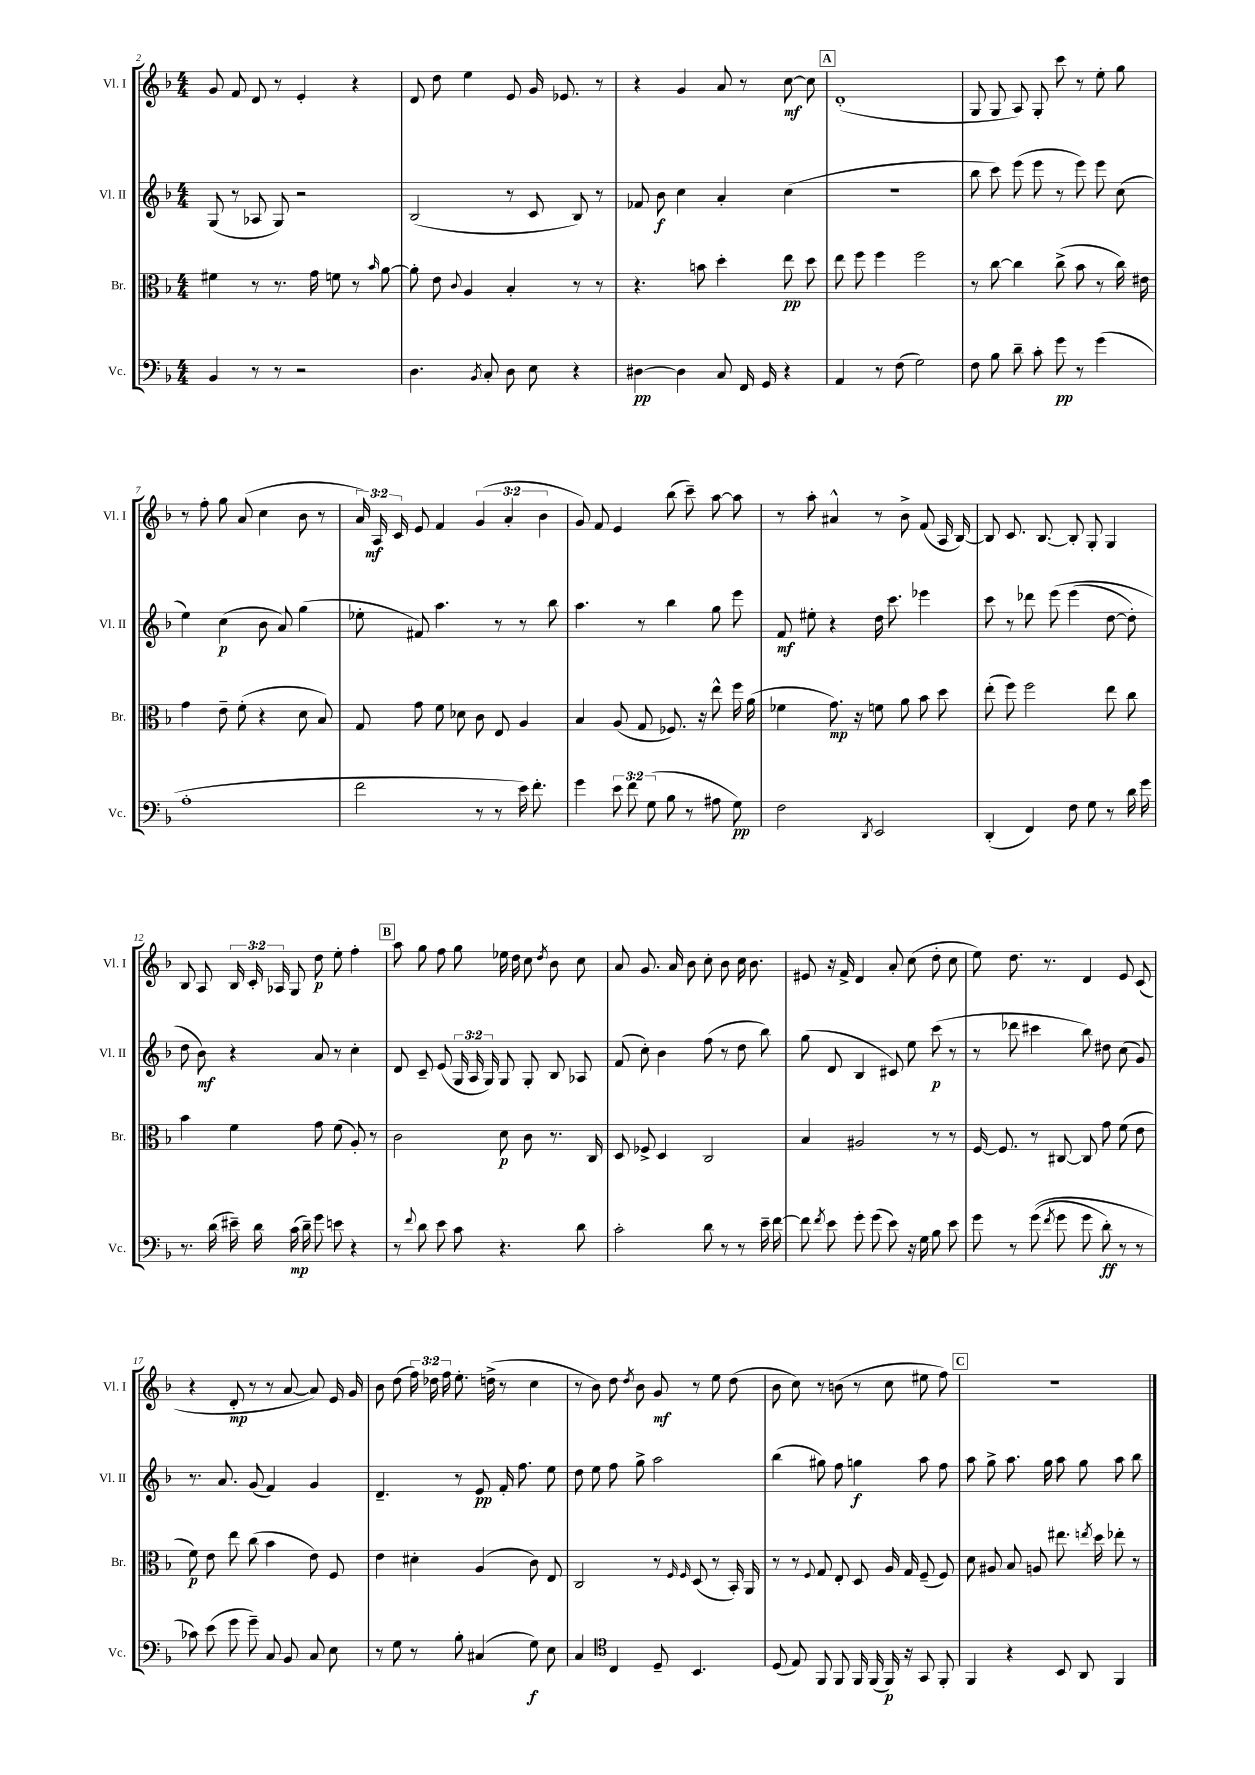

**kern	**kern	**kern	**kern
*staff4	*staff3	*staff2	*staff1
*clefF4	*clefC3	*clefG2	*clefG2
*k[b-]	*k[b-]	*k[b-]	*k[b-]
*M4/4	*M4/4	*M4/4	*M4/4
4BB-/	4f#\	(8G/	8g/
.	.	8r	8f/
8r	8r	8A-/	8d/
8r	8.r	8G/)	8r
2r	.	2r	4e'/
.	16g\	.	.
.	8f\	.	.
.	8r	.	4r
.	16qqb-/	.	.
.	[8a\	.	.
=	=	=	=
4.D\	8a'\]	(2B-/	8d/
.	8e\	.	8dd\
.	8qqc/	.	.
.	4A/	.	4ee\
8qBB-/	.	.	.
8C'/	.	.	.
8D\	4B-'/	8r	8e/
8E\	.	8c/	16g/
.	.	.	8.e-/
4r	8r	8B-/)	.
.	8r	8r	8r
=	=	=	=
[4D#\	4.r	8f-/	4r
.	.	8b-\	.
4D#\]	.	4cc\	4g/
.	8b\	.	.
8C/	4dd'\	4a'/	8a/
16FF/	.	.	8r
16GG/	.	.	.
4r	8ee\	(4cc\	[8cc\
.	8dd\	.	8cc\]
=	=	=	=
4AA/	8ee\	1r	(1d'
.	8ff\	.	.
8r	4ff\	.	.
(8F\	.	.	.
2G\)	2ff\	.	.
=	=	=	=
8F\	8r	8bb-\	8G/
8B-\	[8cc\	8ccc\)	8G/
8d~\	4cc\]	(8eee\	8A/)
8c'\	.	8eee\	8G'/
8g\	(8cc^\	8r	8ccc\
8r	8b-\	8eee\)	8r
(4g\	8r	8eee\	8ee'\
.	16cc\)	(8cc\	8gg\
.	16e#\	.	.
=	=	=	=
1A'	4g\	4ee\)	8r
.	.	.	8ff'\
.	8e~\	(4cc\	8gg\
.	(8f'\	.	(8a/
.	4r	8b-\	4cc\
.	.	8a/)	.
.	8d\	(4gg\	8b-\
.	8B-/)	.	8r
=	=	=	=
2f\	8G/	8ee-'\	24a/)
.	.	.	24A/
.	.	.	24c/
.	8g\	8f#/)	8e/
.	8f\	4.aa\	4f/
.	8d-\	.	.
8r	8c\	.	(6g/
8r	8E/	8r	.
.	.	.	6a'/
16e\)	4A/	8r	.
8.f'\	.	.	.
.	.	.	6b-\
.	.	8bb-\	.
=	=	=	=
4g\	4B-/	4.aa\	8g/)
.	.	.	8f/
12e\	(8A/	.	4e/
12f\	.	.	.
.	8G/	8r	.
(12G\	.	.	.
8B-\	8.F-/)	4bb-\	(8bb-\
8r	.	.	8ccc~\)
.	16r	.	.
8A#\	8ee^^\	8gg\	[8aa\
8G\)	16ff\	8eee\	8aa\]
.	(16a\	.	.
=	=	=	=
2F\	4f-\	8f/	8r
.	.	8ee#'\	8aa'\
.	8.g\)	4r	4a#^^/
.	16r	.	.
8qDD/	.	.	.
2EE/	8f\	16dd\	8r
.	.	8.ccc\	.
.	8a\	.	8b-^\
.	8b-\	4eee-\	(8f/
.	8dd\	.	16A/
.	.	.	[16B-/)
=	=	=	=
(4DD'/	(8ee'\	8ccc\	8B-/]
.	8ff\)	8r	8.c/
4FF/)	2ff\	8ddd-\	.
.	.	.	[8.B-/
.	.	&(8eee\	.
8F\	.	(4eee\	8B-'/]
8G\	.	.	8G'/
8r	8ee\	[8dd\	4G/
16d\	8cc\	8dd'\])	.
16g\	.	.	.
=	=	=	=
8.r	4b-\	8dd\	8B-/
.	.	8b-\&)	8A/
(16d\	.	.	.
16e#~\)	4f\	4r	24B-/
.	.	.	24c'/
16d\	.	.	.
.	.	.	24A-/
(16c\	.	.	8G/
16d~\)	.	.	.
8g\	8g\	8a/	8dd\
8e\	(8f\	8r	8ee'\
4r	8A'/)	4cc'\	4ff'\
.	8r	.	.
=	=	=	=
8r	2c\	8d/	8aa\
8qqf/	.	.	.
8d\	.	8c~/	8gg\
8e\	.	(8e/	8ff\
8c\	.	24G/	8gg\
.	.	24A/	.
.	.	24G/)	.
4.r	8d\	8G/	16ee-\
.	.	.	16dd\
.	8c\	8G'/	8cc\
.	.	.	8qdd/
.	8.r	8B-/	8b-\
8d\	.	8A-/	8cc\
.	16C/	.	.
=	=	=	=
2c'\	8D/	(8f/	8a/
.	8F-^/	8cc'\)	8.g/
.	4D/	4b-\	.
.	.	.	16a/
.	.	.	8b-\
8d\	2C/	(8ff\	8cc'\
8r	.	8r	8b-\
8r	.	8dd\	16cc\
.	.	.	8.b-\
16e~\	.	8bb-\)	.
[16f\	.	.	.
=	=	=	=
8f\]	4B-/	(8gg\	8e#/
8qf/	.	.	.
8e\	.	8d/	16r
.	.	.	16f^/
8g'\	2A#/	4B-/	4d/
(8g\	.	.	.
8e\)	.	8c#/)	8a'/
16r	.	8ee\	(8cc\
16G\	.	.	.
8B-\	8r	(8ccc\	8dd'\
8e\	8r	8r	8cc\
=	=	=	=
8g\	[16F/	8r	8ee\)
.	8.F/]	.	.
8r	.	8ddd-\	8.dd\
&((8g\	8r	4ccc#\	.
.	.	.	8.r
8qf/	.	.	.
8g\	[8C#/	.	.
8g\	8C#/]	8bb-\)	4d/
8d'\)	8g\	8dd#\	.
8r	(8f\	(8cc\	8e/
8r	8e\	8g/)	(8c/
=	=	=	=
8c-\&)	8f\)	8.r	4r
(8e\	8e\	.	.
.	.	8.a/	.
8g\	8ee\	.	8d'/
8g~\)	(8cc\	(8g/	8r
8C/	4b-\	4f/)	8r
8BB-/	.	.	[8a/
8C/	8e\)	4g/	8a/])
8E\	8F/	.	16e/
.	.	.	16g/
=	=	=	=
8r	4e\	4.d~/	8b-\
8G\	.	.	(8dd\
8r	4d#'\	.	24ff\)
.	.	.	24dd-\
.	.	.	24ff\
8B-'\	.	8r	8.ee'\
(4C#/	(4A/	8e/	.
.	.	.	(16dd^\
.	.	16f'/	8r
.	.	8.ff\	.
8G\)	8c\)	.	4cc\
8E\	8E/	8ee\	.
=	=	=	=
4C/	2C/	8dd\	8r
.	.	8ee\	8b-\)
*clefC4	*	*	*
4C/	.	8ff\	8dd\
.	.	.	8qdd/
.	.	8gg^\	8b-\
8D~/	8r	2aa\	8g/
.	16qqF/	.	.
.	16qqF/	.	.
4.BB-/	(8D/	.	8r
.	8r	.	8ee\
.	16BB-'/)	.	(8dd\
.	16AA/	.	.
=	=	=	=
(8D/	8r	(4bb-\	8b-\
8E/)	8r	.	8cc\)
.	8qqF/	.	.
8FF/	8G/	8gg#\)	8r
8FF/	8E'/	8ff\	(8b\
16FF/	8D/	4gg\	8r
(16FF/	.	.	.
16FF/)	16A/	.	8cc\
16r	16G/	.	.
8GG/	(8F~/	8aa\	8ee#\
8FF'/	8F/)	8ff\	8ff\)
=	=	=	=
4FF/	8d\	8aa\	1r
.	8A#/	8gg^\	.
4r	8B-/	8.aa\	.
.	8A/	.	.
.	.	16gg\	.
8BB-/	8.ee#\	8aa\	.
8AA/	.	8gg\	.
.	8qee/	.	.
.	16dd\	.	.
4FF/	8ee-'\	8aa\	.
.	8r	8bb-\	.
==	==	==	==
*-	*-	*-	*-
